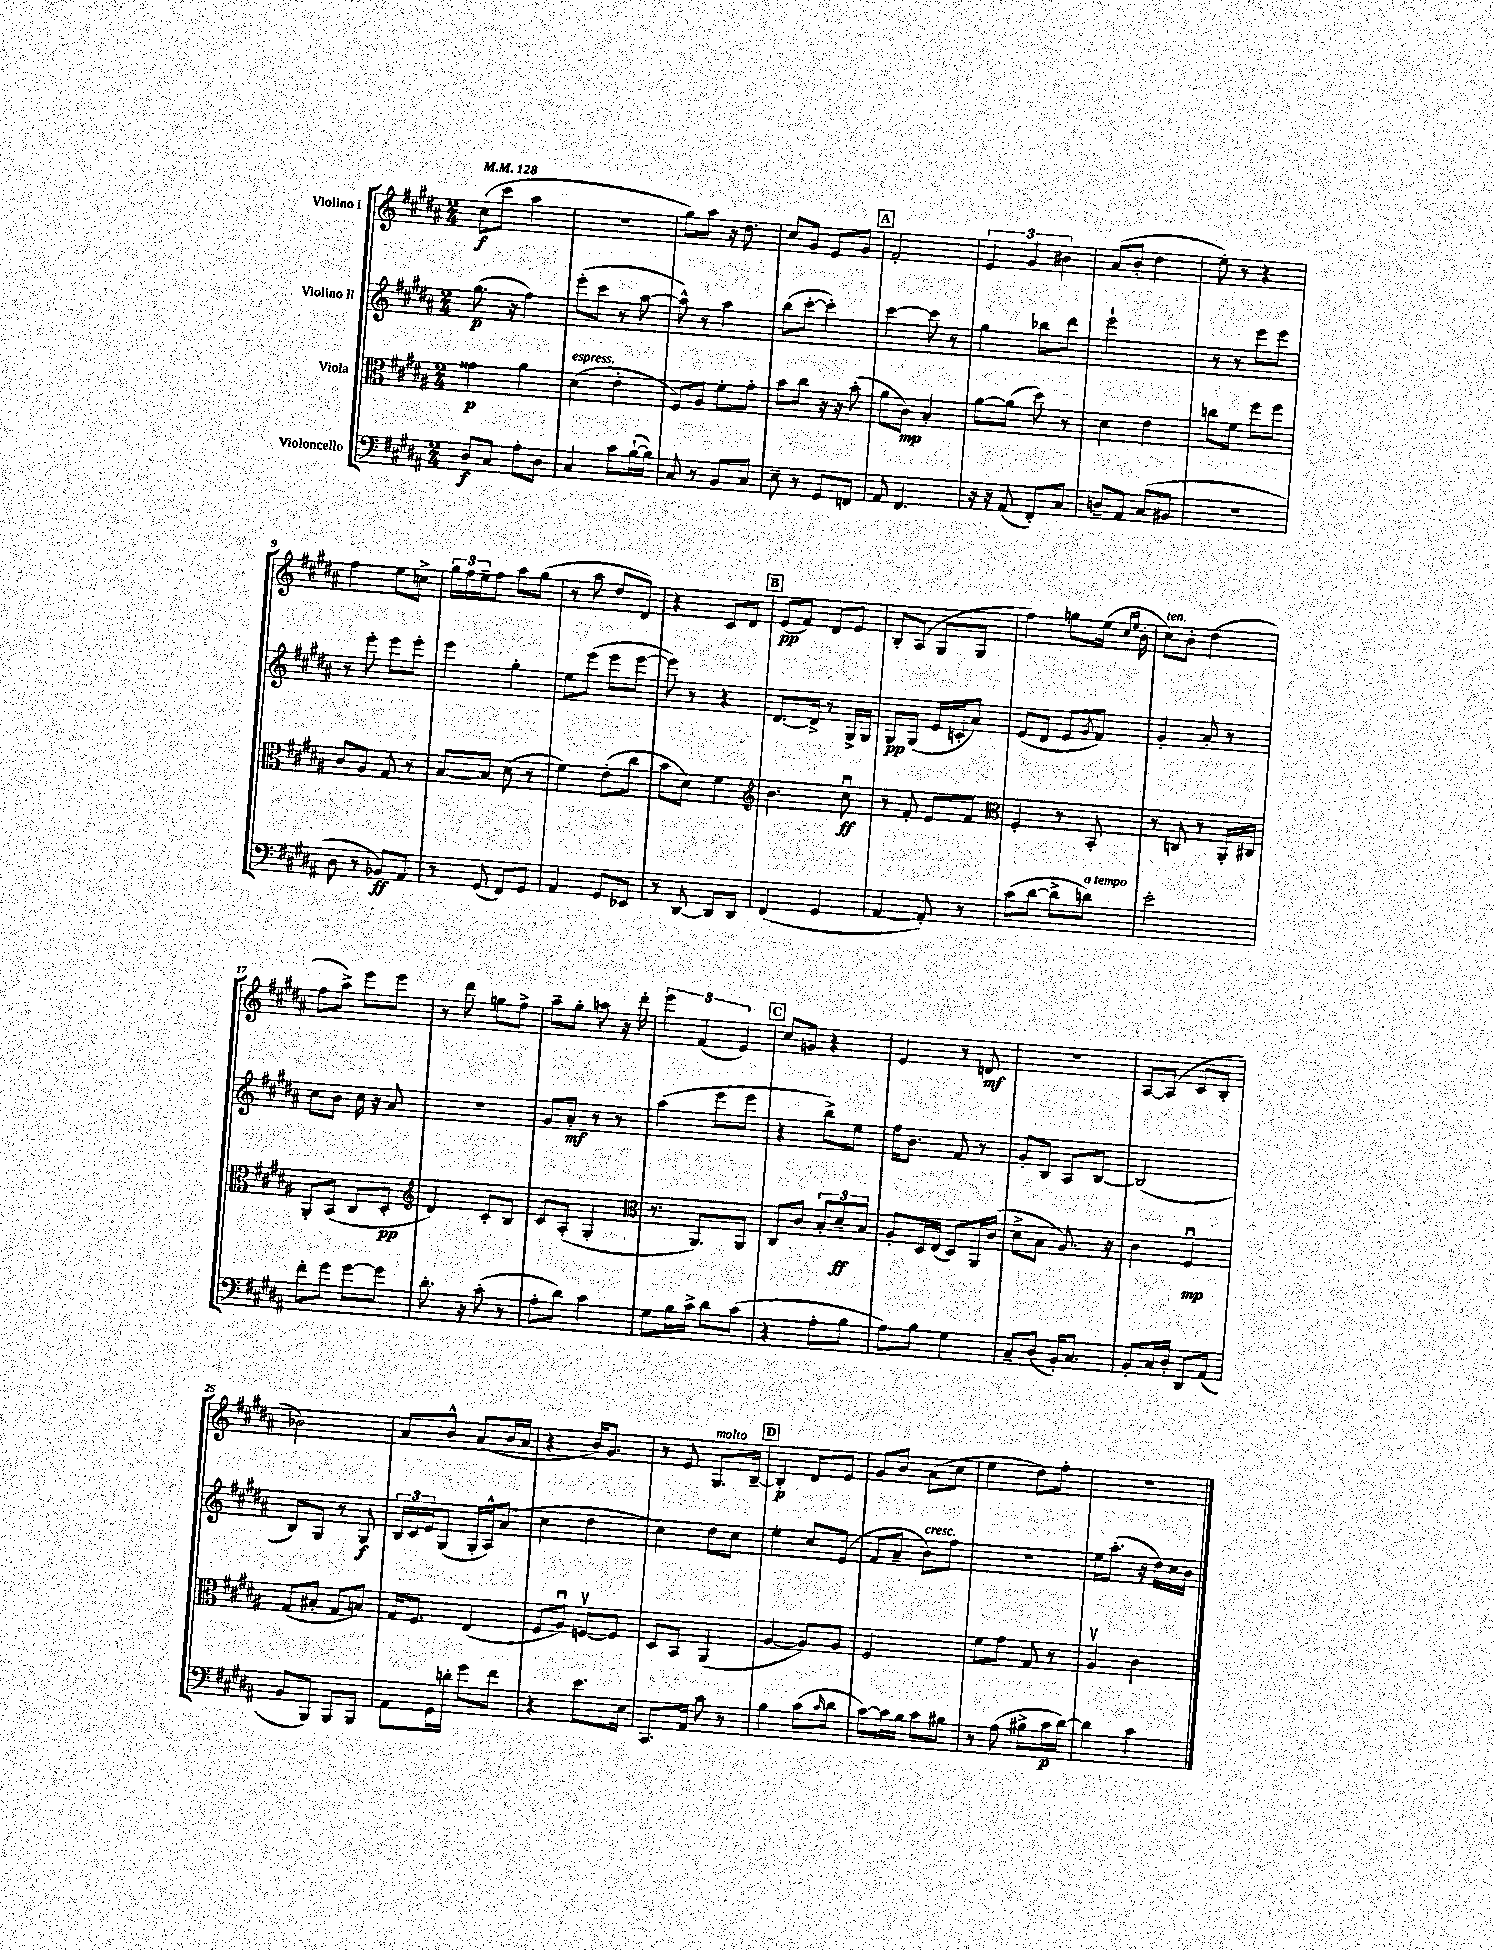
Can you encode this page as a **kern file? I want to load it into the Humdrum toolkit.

**kern	**kern	**kern	**kern
*staff4	*staff3	*staff2	*staff1
*clefF4	*clefC3	*clefG2	*clefG2
*k[f#c#g#d#a#]	*k[f#c#g#d#a#]	*k[f#c#g#d#a#]	*k[f#c#g#d#a#]
*M2/4	*M2/4	*M2/4	*M2/4
*MM128	*MM128	*MM128	*MM128
8D#	4g##	(8.gg#	(8cc#
8C#	.	.	8ccc#
.	.	16r	.
8A#'	4a#	4ff#)	4aa#
8D#	.	.	.
=	=	=	=
4C#	(4d#	(8eee'	2r
.	.	8ccc#	.
8c#	4e'	8r	.
([16B`	.	[8aa#	.
16B])	.	.	.
=	=	=	=
8C#	8F#)	8aa#^^])	8gg#)
8r	8A#	8r	8aa#
8BB	8f#'	4aa#	16r
.	.	.	8.dd#
8C#	8g#'	.	.
=	=	=	=
8E~	8b	(8bb	8cc#
8r	8cc#	[8ccc#'	8g#
8GG#	16r	4ccc#'])	8e
.	16r	.	.
8FF	(8b'	.	8g#
=	=	=	=
8AA#	8a#	[4ccc#	2f#'
4.FF#	8c#)	.	.
.	4B'	8ccc#]	.
.	.	8r	.
=	=	=	=
16r	[8a#	4gg#	6e
16r	.	.	.
(8AA#	(8a#]	.	.
.	.	.	6g#
8FF#')	8dd#)	8bb-	.
.	.	.	6b#
8C#	8r	8ddd#	.
=	=	=	=
8D~	4d#	2eee`	(8a#
8AA#	.	.	8b'
(8C#	4e	.	4dd#
8BB#	.	.	.
=	=	=	=
2r	8cc	8r	8ee')
.	8f#	8r	8r
.	8ff#	8eee	4r
.	8ff#	8eee	.
=	=	=	=
8D#	8c#	8r	4ff#
8r	8A#	8eee'	.
8BB-)	8G#	8eee	8ee
8AA#	8r	8eee'	8cc^
=	=	=	=
8r	[8B	4eee	24gg#
.	.	.	24ff#
.	.	.	24ee~
(8GG#	8B]	.	8ff#
8FF#)	(8d#	4gg#'	8aa#
8GG#	8r	.	(8gg#
=	=	=	=
4AA#	4f#)	8ee	8r
.	.	(8eee	8aa#
8GG#	(8e'	8eee	8dd#
8EE-	8cc#	[8eee	8d#)
=	=	=	=
8r	8b	8eee])	4r
[8DD#	8d#)	8r	.
8DD#]	4f#	4r	8c#
8DD#	.	.	8d#
=	=	=	=
*	*clefG2	*	*
(4FF#	4.b	[8.d#	(8e
.	.	.	8f#)
.	.	16d#^]	.
4GG#	.	8r	8d#
.	8cc#u	16G#^	8e
.	.	16G#	.
=	=	=	=
[4AA#	8r	8G#	8B'
.	8f#'	(8G#	(8A#
8AA#'])	8e	16e	8G#
.	.	16c'	.
8r	8f#	8a#)	8G#
=	=	=	=
*	*clefC3	*	*
(8c#	4F#'	(8e	4ff#)
[8d#	.	8d#	.
8d#^]	8r	8e	8gg
.	.	8qg#	.
8d)	8BB'	8f#)	(16ee
.	.	.	16qqcc#
.	.	.	16qqee
.	.	.	16b'
=	=	=	=
2e'	8r	4g#'	8cc#)
.	8C	.	8b'
.	8r	8a#'	(4dd#
.	16AA#'	8r	.
.	16C#	.	.
=	=	=	=
8f#'	8AA#'	8cc#	8ff#
8g#	(8BB	8b	8aa#^)
[8g#	8C#	16cc#	8eee
.	.	16r	.
8g#]	8D#'	8a#	8eee
=	=	=	=
*	*clefG2	*	*
8.d#'	4d#)	2r	8r
.	.	.	8ddd#
16r	.	.	.
(8c#'	8c#'	.	8gg
8r	8B	.	8ff#^
=	=	=	=
8A#'	8c#	8g#	8aa#~
8d#)	(8A#'	8a#'	8gg#'
4c#	4G#'	8r	8aa
.	.	8r	16r
.	.	.	16ddd#'
=	=	=	=
*	*clefC3	*	*
8G#	8.r	(4aa#	6eee
16B	.	.	.
.	.	.	(6f#
16c#^	8.AA#)	.	.
8d#	.	8eee	.
.	.	.	6e)
(8c#	8AA#	8eee	.
=	=	=	=
4r	8C#	4r	8cc#
.	8c#	.	8g
8A#'	12B'	8bb^)	4r
.	12d#~	.	.
8B	.	8ee	.
.	12B	.	.
=	=	=	=
8A#)	8A#'	16ff#	4e
.	.	8.b	.
8B	16D#	.	.
.	(16E	.	.
4G#	8D#)	8f#	8r
.	16AA#	8r	8d
.	(16c#	.	.
=	=	=	=
8C#~	8d#^	8g#'	2r
(8D#	8B	8B	.
16BB')	8.A#)	8A#	.
8.C#	.	.	.
.	.	[8B	.
.	16r	.	.
=	=	=	=
8BB'	4c#	(2B]	[8A#
16C#	.	.	(8A#]
16D#'	.	.	.
8DD#	4F#u	.	8c#
(8AA#	.	.	8B'
=	=	=	=
8BB	(8G#	8B)	2b-)
8BBB)	8B#'	8G#	.
8BBB	8G#	8r	.
8BBB	8B)	8G#	.
=	=	=	=
8AA#	16G#	24B	8a#
.	.	24c#	.
.	8.F#	.	.
.	.	24e	.
16GG#	.	(8G#	8b^^
16d'	.	.	.
8g#	(4E	16G#'	(8a#
.	.	16A#^^)	.
8f#	.	(8a#	16b
.	.	.	16a#
=	=	=	=
4r	8F#	4cc#	4r
.	8A#u)	.	.
8.e	[8Fv	4dd#	16b)
.	.	.	8.g#
.	8F]	.	.
16E	.	.	.
=	=	=	=
8.CC#	8D#	4cc#)	8r
.	8BB	.	8e
16AA#	.	.	.
8c#	(4AA#	8dd#	8.G#
8r	.	8cc#	.
.	.	.	[16B~
=	=	=	=
4B	[4A#	4ee'	4B']
(8c#	8A#])	8cc#	8d#
16qqc#	.	.	.
8d#	8A#	(8e	8e
=	=	=	=
[8c#)	2F#	8f#	8g#
16c#]	.	8a#~	8b
16B	.	.	.
8c#	.	8b)	(8a#
8B#	.	8ff#	8cc#
=	=	=	=
8r	8f#	2r	4ee
(8A#	8g#	.	.
8B#^	8G#	.	8dd#)
16c#	8r	.	8ff#'
[16d#)	.	.	.
=	=	=	=
4d#]	4A#v	16ee	2r
.	.	(8.aa#'	.
4c#	4c#	16r	.
.	.	16dd#)	.
.	.	16cc#	.
.	.	16b	.
==	==	==	==
*-	*-	*-	*-
